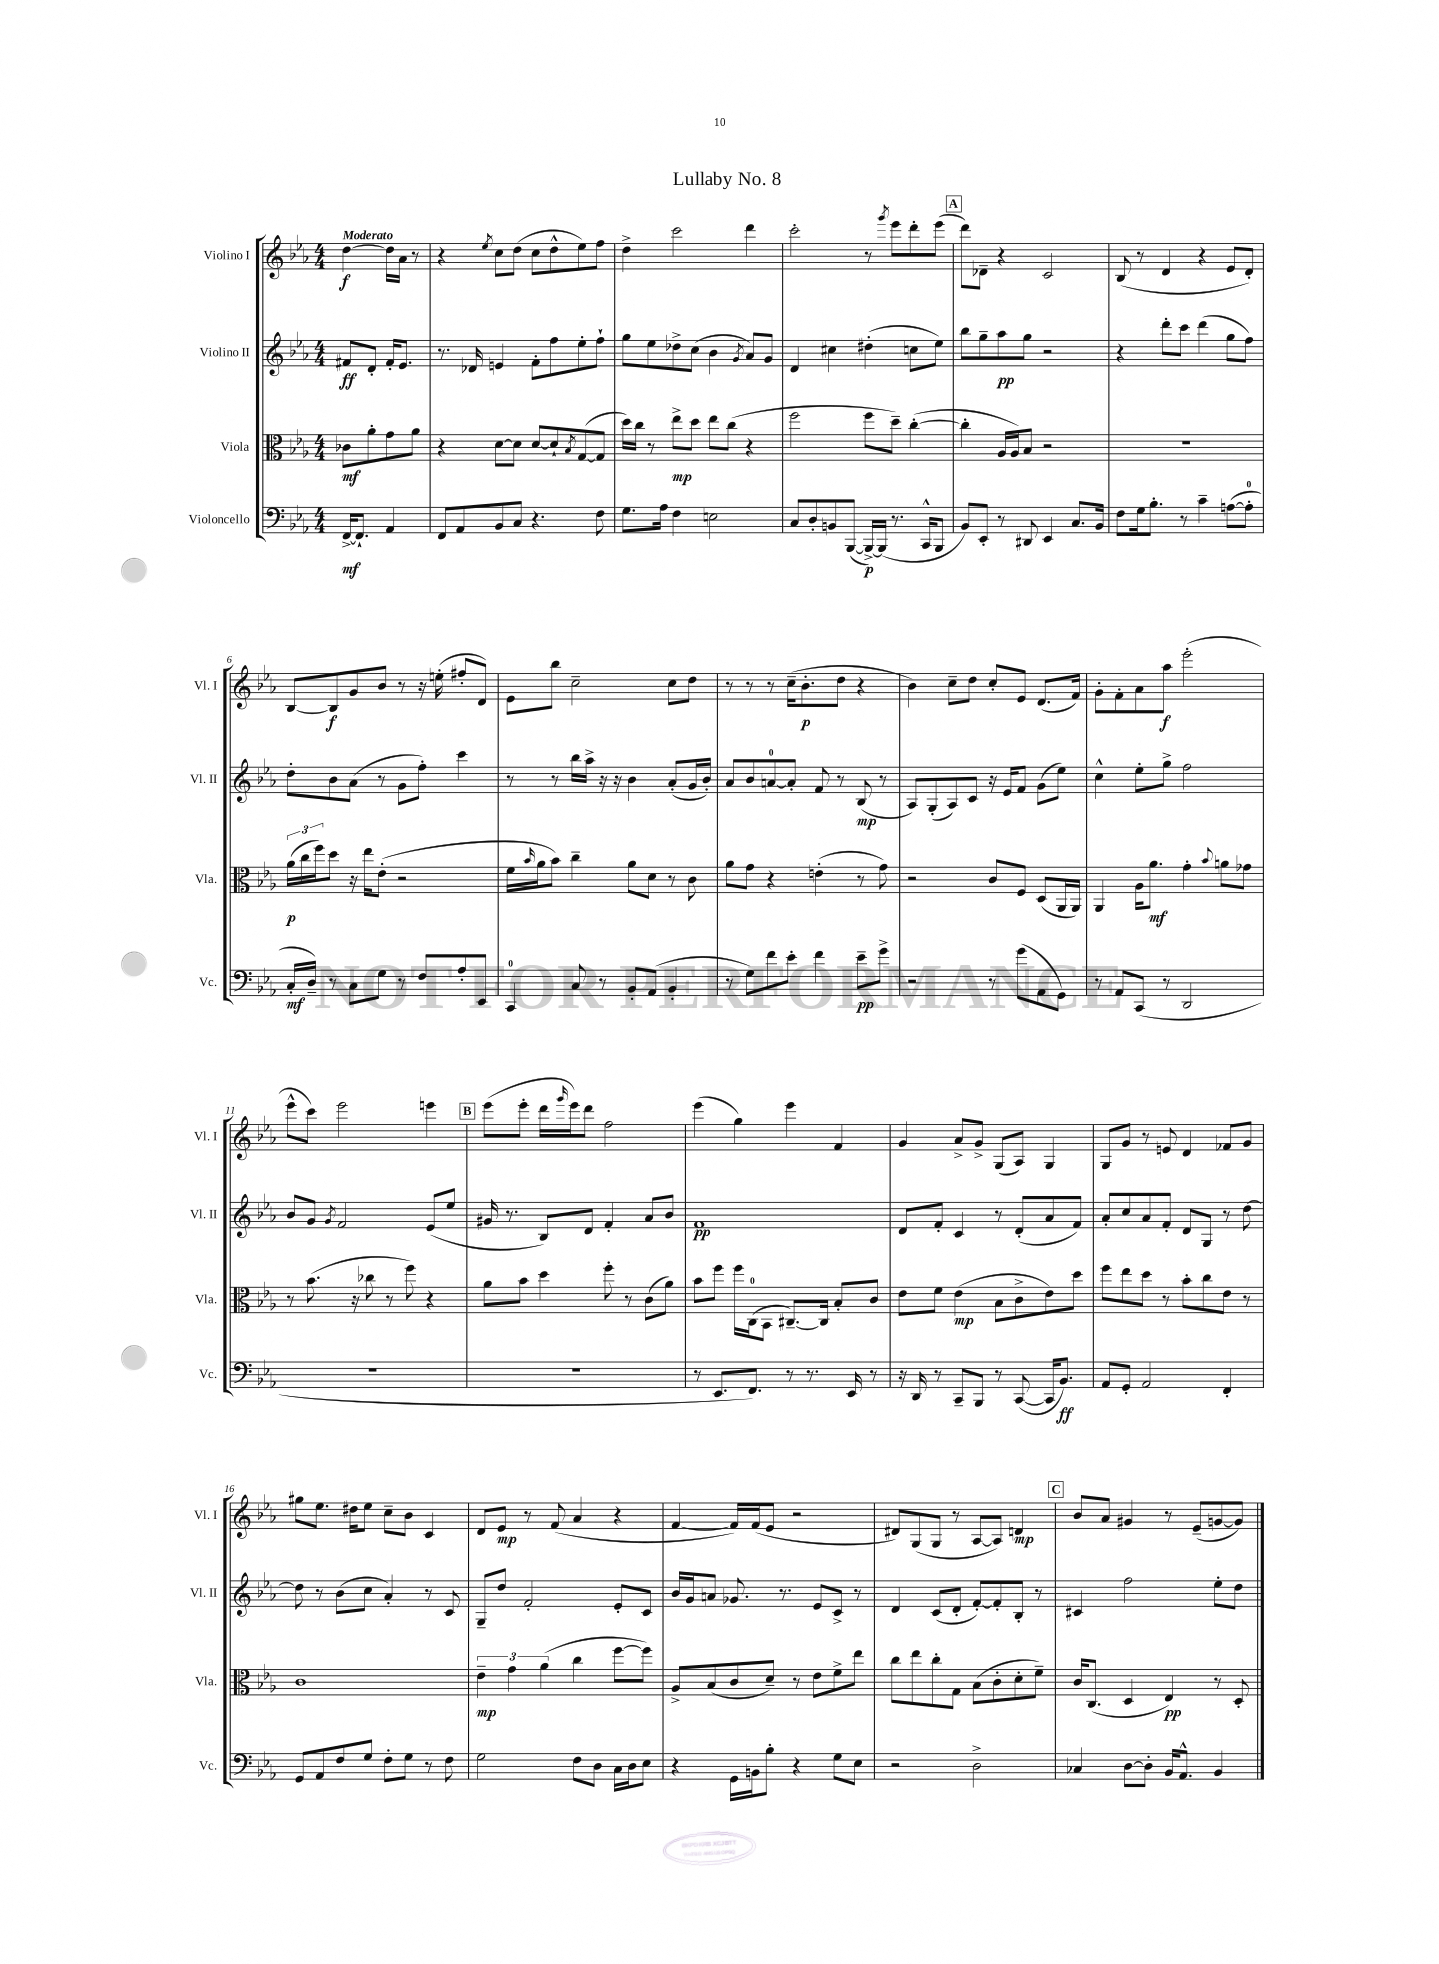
\header { title = "Lullaby No. 8" }
<<
\new StaffGroup <<
\new Staff = "s0" \with { instrumentName = "Violino I" shortInstrumentName = "Vl. I" } {
    \clef treble \key ees \major \numericTimeSignature \time 4/4 \partial 2 \tempo "Moderato"
    d''4~\f d''16 aes'16 r8 |
    r4 \acciaccatura { ees''8 } c''8 d''8( c''8 d''8-^ ees''8) f''8 |
    d''4-> c'''2 d'''4 |
    c'''2-. r8 \acciaccatura { g'''8 } ees'''8 d'''8-. ees'''8( |
    \mark \markup { \box "A" } d'''8) des'8-- r4 c'2 |
    bes8( r8 d'4 r4 ees'8 d'8-.) |
    bes8~ bes8\f g'8 bes'8 r8 r16 e''16-.( fis''8-. d'8) |
    ees'8 bes''8 c''2-- c''8 d''8 |
    r8 r8 r8 c''16--( bes'8.-.\p d''8 r4 |
    bes'4) c''8-- d''8 c''8-. ees'8 d'8.( f'16) |
    g'8-. f'8-. aes'8 aes''8\f ees'''2-.( |
    ees'''8-^ c'''8) ees'''2 e'''4 |
    \mark \markup { \box "B" } ees'''8( ees'''8-. d'''16 \grace { g'''16 } ees'''16) d'''8 f''2 |
    ees'''4( g''4) ees'''4 f'4 |
    g'4 aes'8-> g'8-> g8( aes8) g4 |
    g8 g'8 r8 e'8 d'4 fes'8 g'8 |
    gis''8 ees''8. dis''16 ees''8 c''8-- bes'8 c'4 |
    d'8 ees'8\mp r8 f'8( aes'4 r4 |
    f'4~ f'16) f'16( ees'8 r2 |
    dis'8) g8( g8 r8 aes8~ aes8) d'4\mp |
    \mark \markup { \box "C" } bes'8 aes'8 gis'4 r8 ees'8--( g'8~ g'8) \bar "|." |
}
\new Staff = "s1" \with { instrumentName = "Violino II" shortInstrumentName = "Vl. II" } {
    \clef treble \key ees \major \numericTimeSignature \time 4/4 \partial 2
    fis'8\ff d'8-. fis'16-. ees'8. |
    r8. des'16 e'4 f'8-. f''8 ees''8-. f''8-! |
    g''8 ees''8 des''8-> c''8( bes'4 \acciaccatura { g'8 } aes'8) g'8 |
    d'4 cis''4 dis''4-.( c''8 ees''8) |
    \mark \markup { \box "A" } bes''8 g''8-- aes''8\pp g''8 r2 |
    r4 d'''8-. c'''8 d'''4( g''8 f''8) |
    d''8-. bes'8 aes'8( r8 g'8 f''8-.) c'''4 |
    r8 r8 bes''16 aes''16-> r16 r16 bes'4 aes'8-.( g'16 bes'16-.) |
    aes'8 bes'8 a'8-0~ a'8-. f'8 r8 bes8\mp( r8 |
    aes8) g8-.( aes8) c'8 r16 ees'16 f'8 g'8( ees''8) |
    c''4-^ ees''8-. g''8-> f''2 |
    bes'8 g'8 \acciaccatura { g'8 } f'2 ees'8( ees''8 |
    \mark \markup { \box "B" } gis'16 r8. bes8) d'8 f'4-. aes'8 bes'8 |
    f'1\pp |
    d'8 f'8-. c'4 r8 d'8-.( aes'8 f'8) |
    aes'8-. c''8 aes'8 f'8-. d'8 g8 r8 d''8~ |
    d''8 r8 bes'8( c''8 aes'4-.) r8 c'8 |
    g8-- d''8 f'2-. ees'8-. c'8 |
    bes'16 g'16 a'8 ges'8. r8. ees'8 c'8-> r8 |
    d'4 c'8( d'8-. f'8~-.) f'8-. bes8-. r8 |
    \mark \markup { \box "C" } cis'4 f''2 ees''8-. d''8 \bar "|." |
}
\new Staff = "s2" \with { instrumentName = "Viola" shortInstrumentName = "Vla." } {
    \clef alto \key ees \major \numericTimeSignature \time 4/4 \partial 2
    ces'8\mf aes'8-. g'8 aes'8 |
    r4 d'8~ d'8 d'8~ d'8-! \acciaccatura { bes8 } g8~( g8 |
    d''16) c''16 r8 ees''8->\mp d''8 ees''8 c''8( r4 |
    f''2 f''8 d''8--) c''4~-.( |
    \mark \markup { \box "A" } c''4-. aes16 aes16) bes8 r2 |
    R1 |
    \tuplet 3/2 { aes'16\p( c''16 f''16) } d''8 r16 ees''16 ees'8-.( r2 |
    f'16 \grace { bes'16 } aes'16 bes'8) c''4-- aes'8 d'8 r8 c'8 |
    aes'8 g'8 r4 e'4-.( r8 g'8) |
    r2 c'8 f8 d8( aes,16 aes,16) |
    aes,4 aes16 aes'8.\mf g'4-. \appoggiatura { bes'8 } a'8 ges'8 |
    r8 bes'8.( r16 ces''8 r8 f''8) r4 |
    \mark \markup { \box "B" } aes'8 bes'8 d''4 f''8-. r8 c'8( aes'8) |
    bes'8 f''8 f''16 c16-0( bes,8 cis8.~--) cis16 bes8-. c'8 |
    ees'8 f'8 ees'4\mp( bes8 c'8-> ees'8) d''8 |
    f''8 ees''8 d''8 r8 bes'8-. c''8 ees'8 r8 |
    c'1 |
    \tuplet 3/2 { ees'4--\mp g'4 aes'4( } c''4 f''8~ f''8) |
    aes8-> bes8( c'8 d'8--) r8 ees'8 f'8-> ees''8 |
    c''8 ees''8 c''8-. g8 bes8( c'8-. d'8-. f'8--) |
    \mark \markup { \box "C" } c'16 c8.( d4 ees4\pp) r8 d8-. \bar "|." |
}
\new Staff = "s3" \with { instrumentName = "Violoncello" shortInstrumentName = "Vc." } {
    \clef bass \key ees \major \numericTimeSignature \time 4/4 \partial 2
    f,16~->\mf f,8.-! aes,4 |
    f,8 aes,8 bes,8 c8 r4. f8 |
    g8. aes16 f4 e2 |
    c8 d8-. b,8 bes,,8~( bes,,16~->\p) bes,,16( r8. c,16-^ bes,,8 |
    \mark \markup { \box "A" } bes,8) ees,8-. r8 dis,8 ees,4 c8. bes,16 |
    f8 g16 bes8.-. r8 c'4-- a8~( a8-0-. |
    c16-.\mf d16--) r8 c8 g8 r8 f8 aes8-. ees,8 |
    c,4-0 c8 r8 bes,8-. aes,8( bes,4-. |
    r8 g8) f'8 ees'8-. f'4 ees'8--\pp g'8-> |
    r2 r8 g'8( aes,8 g,8) |
    r8 aes,8 c,8( r8 d,2 |
    R1 |
    \mark \markup { \box "B" } r1 |
    r8 ees,8. f,8.) r8 r8. ees,16 r8 |
    r16 d,16 r8 c,8-- bes,,8 r8 c,8~( c,16 bes,8.\ff) |
    aes,8 g,8-. aes,2 f,4-. |
    g,8 aes,8 f8 g8 f8-. g8 r8 f8 |
    g2 f8 d8 c16 d16 ees8 |
    r4 g,16 b,16 bes8-. r4 g8 ees8 |
    r2 d2-> |
    \mark \markup { \box "C" } ces4 d8~ d8-. bes,16 aes,8.-^ bes,4 \bar "|." |
}
>>
>>
